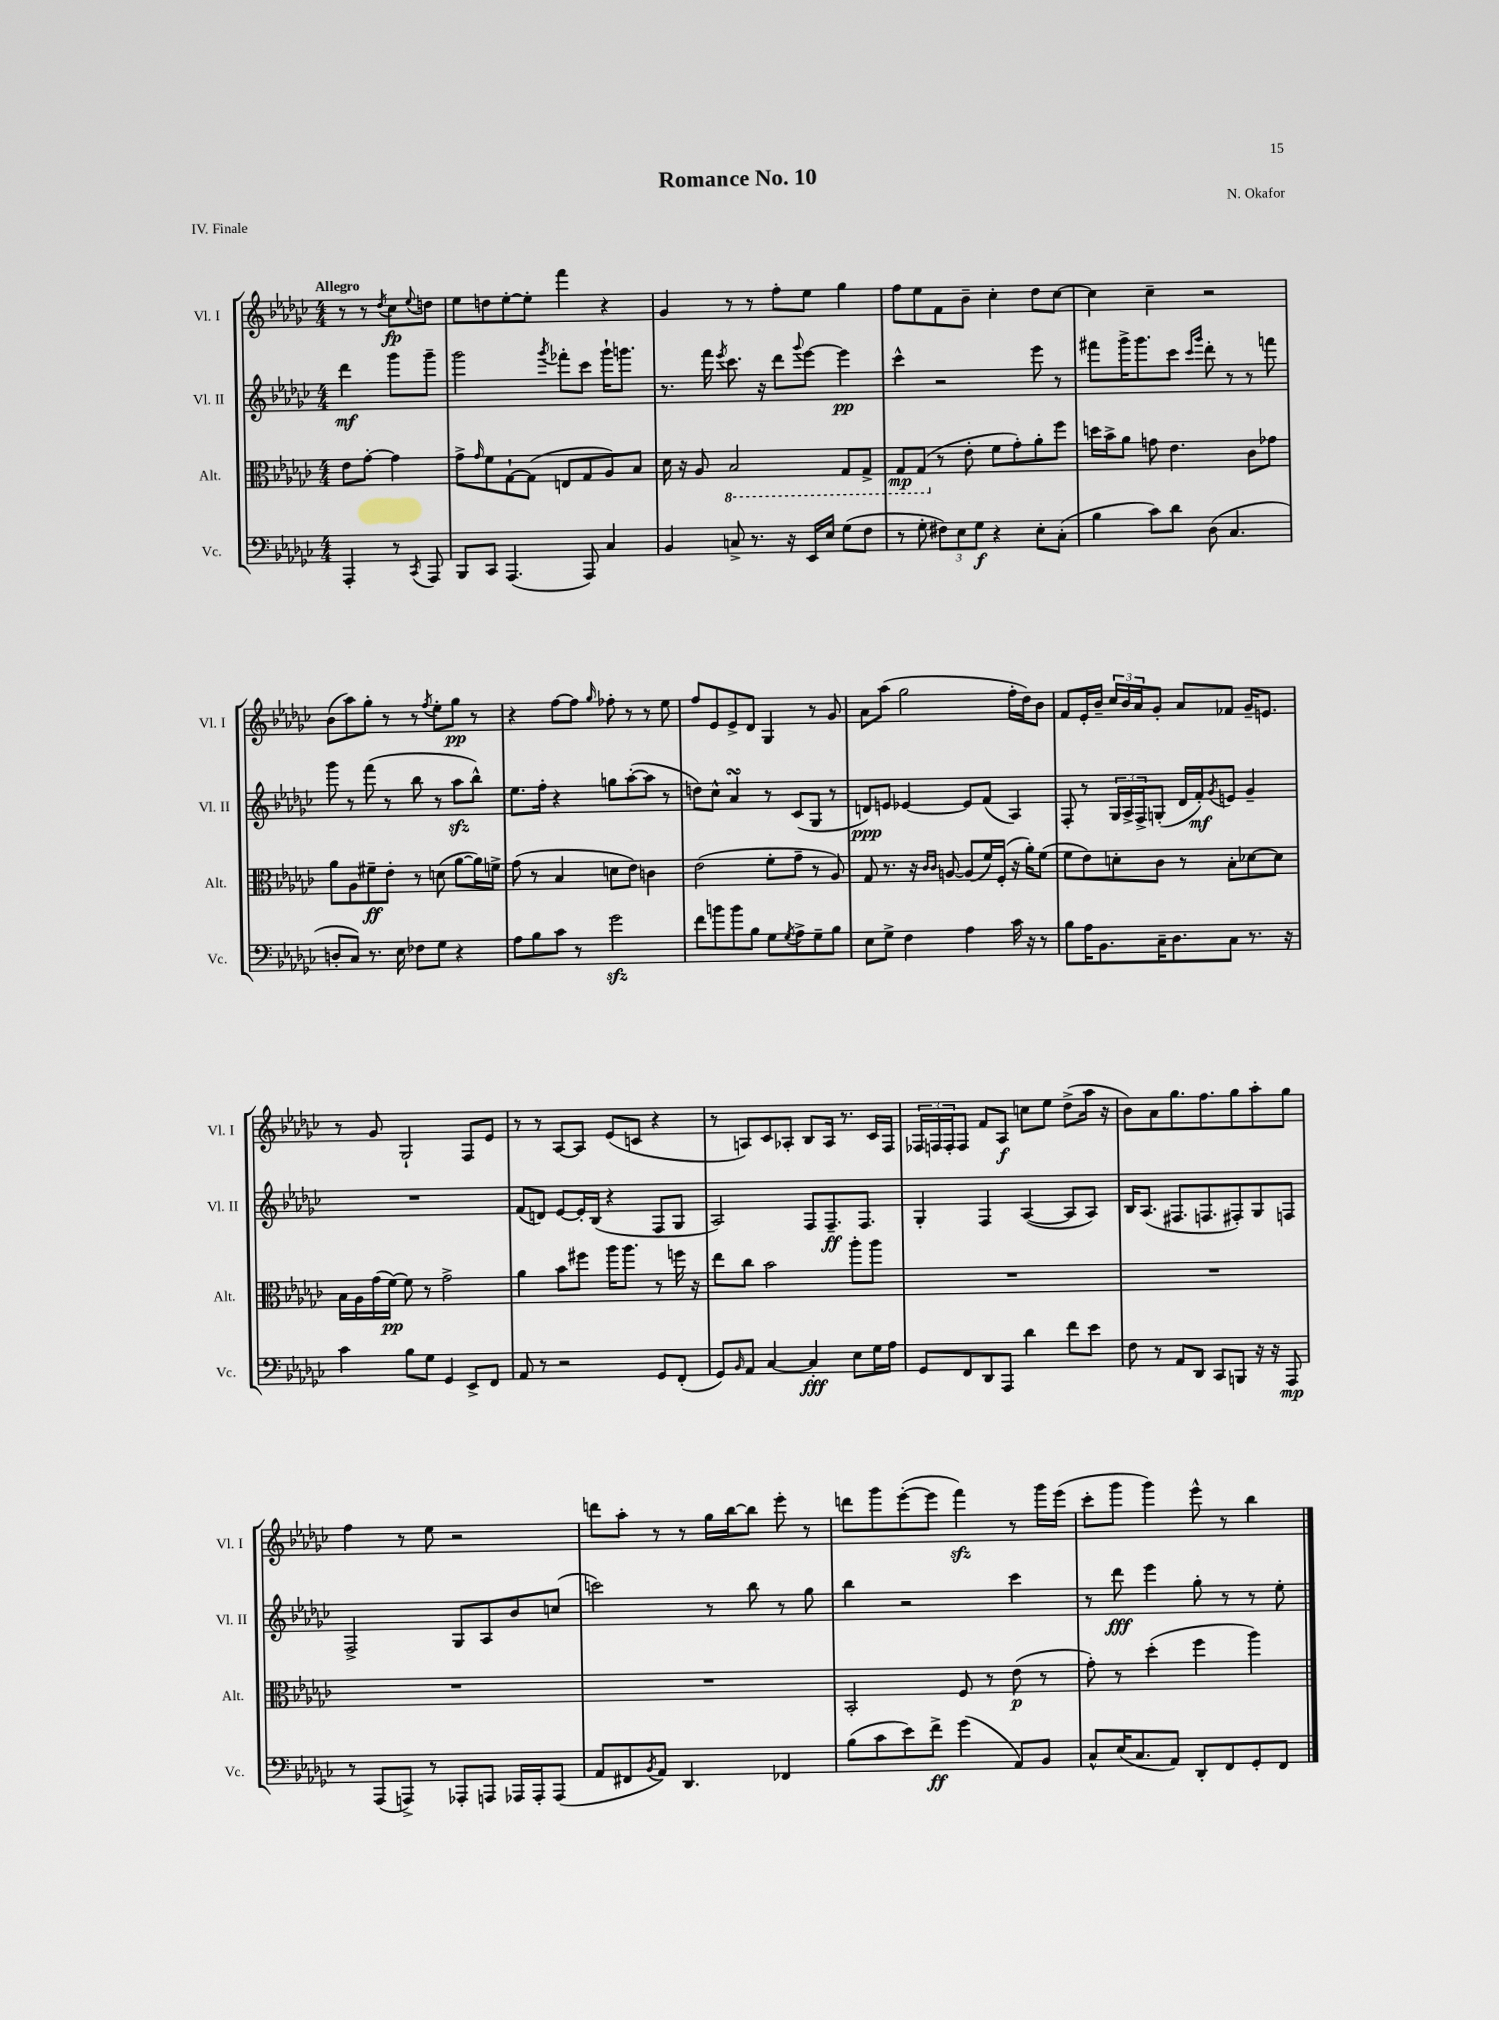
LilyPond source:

\header { title = "Romance No. 10" composer = "N. Okafor" piece = "IV. Finale" }
<<
\new StaffGroup <<
\new Staff = "s0" \with { instrumentName = "Vl. I" shortInstrumentName = "Vl. I" } {
    \clef treble \key ges \major \numericTimeSignature \time 4/4 \partial 2 \tempo "Allegro"
    r8 r8 \acciaccatura { des''8 } ces''8\fp \appoggiatura { ees''8 } d''8 |
    ees''8 d''8 ees''8~-. ees''8-. f'''4 r4 |
    ges'4 r8 r8 f''8-. ees''8 ges''4 |
    f''8 ees''8 f'8 bes'8-- ces''4-. des''8 ces''8~ |
    ces''4 ces''4-- r2 |
    bes'8( aes''8) ges''8-. r8 r8 \acciaccatura { f''8 } ees''8-. ges''8\pp r8 |
    r4 f''8~ f''8 \grace { ges''16 } fes''8-. r8 r8 ees''8 |
    f''8 ees'8 ees'8-> des'8 ges4 r8 ges'8 |
    aes'8 aes''8( ges''2 f''16-. des''16) bes'8 |
    f'8 ees'16-. bes'16-- \tuplet 3/2 { ces''16 bes'16 aes'16 } ges'8-. aes'8 fes'8 ges'16-- e'8. |
    r8 ges'8 ges2-! f8 ees'8 |
    r8 r8 aes8~ aes8 ees'8( c'8 r4 |
    r8 a8) ces'8 aes8-. bes8 aes16 r8. ces'16 f16 |
    \tuplet 3/2 { fes16 f16 f16-. } f8 f'8 aes8\f c''8 ees''8 des''8->( aes''16 r16 |
    bes'8) aes'8 ges''8. f''8. ges''8 aes''8-. ges''8 |
    f''4 r8 ees''8 r2 |
    d'''8 aes''8-. r8 r8 ges''16 bes''16~ bes''8 ees'''8-. r8 |
    d'''8 ges'''8 ees'''8~-.( ees'''8 f'''4\sfz) r8 ges'''16 ees'''16( |
    ces'''8-. ges'''8 ges'''4) ees'''8-^ r8 bes''4 \bar "|." |
}
\new Staff = "s1" \with { instrumentName = "Vl. II" shortInstrumentName = "Vl. II" } {
    \clef treble \key ges \major \numericTimeSignature \time 4/4 \partial 2
    des'''4\mf ges'''8 ges'''8-- |
    ges'''2 \acciaccatura { ges'''8 } fes'''8-. ces'''8 ges'''16-! g'''8. |
    r8. f'''16 \acciaccatura { ees'''8 } ces'''8. r16 des'''8 \appoggiatura { ges'''8 } ees'''8~ ees'''4\pp |
    ces'''4-^ r2 ees'''8 r8 |
    fis'''8 ges'''16-> ges'''8. ces'''8 \grace { ces'''16 ges'''16 } des'''8-. r8 r8 f'''8 |
    ges'''8 r8 f'''8( r8 bes''8 r8 aes''8\sfz bes''8-^) |
    ees''8. f''16-. r4 g''8 aes''8~-.( aes''8 r8 |
    d''8) ces''8-^ aes'4\turn r8 ces'8( ges8 r8 |
    d'8\ppp) e'8 ees'4~ ees'8 f'8( aes4) |
    f8-. r8 \tuplet 3/2 { ges16 aes16-> f16-> } g8-.( des'16 f'16-.\mf) \acciaccatura { ges'8 } e'8 ges'4-- |
    R1 |
    f'8( d'8) ees'8~ ees'16-. bes16( r4 f8 ges8 |
    aes2) f8 f8.--\ff f8. |
    ges4-. f4 aes4~( aes8 aes8) |
    bes16 aes8.( fis8. f8. fis8-.) ges8 f8 |
    f2-> ges8 aes8 bes'8 c''8( |
    c'''2) r8 bes''8 r8 ges''8 |
    bes''4 r2 ces'''4 |
    r8 des'''8\fff ees'''4 ges''8-. r8 r8 ees''8-. \bar "|." |
}
\new Staff = "s2" \with { instrumentName = "Alt." shortInstrumentName = "Alt." } {
    \clef alto \key ges \major \numericTimeSignature \time 4/4 \partial 2
    ees'8 ges'8~-. ges'4 |
    ges'8-> \grace { ges'16 } f'8 ges8~-! ges8( e8 ges8 aes8) bes8 |
    des'16 r16 aes8 \ottava #-1 bes,2 ges,8 ges,8-> |
    ges,8\mp ges,8( \ottava #0 r8 ees'8-. f'8 ges'8-.) aes'8-. f''8 |
    d''16 bes'16-> aes'8 g'8 ees'4. ces'8 ges'8 |
    aes'8 aes8 fis'8--\ff ees'8-. r8 d'8( aes'8~ aes'16) f'16-> |
    ges'8( r8 bes4 d'8 ees'8) c'4 |
    ees'2( f'8-. ges'8-- r8 aes8) |
    ges8 r8. r16 \grace { ces'16 ces'16 } a8~ a8( f'16) f16-.( r16 aes'16-.) f'8( |
    f'8 ees'8) d'8-. ces'8 r8 bes8-. des'8~ des'8 |
    bes16 aes16 ges'16( f'16~\pp) f'8 r8 ges'2-> |
    aes'4 bes'8 fis''8 aes''16 aes''8. r8 f''16 r16 |
    ees''8 ces''8 bes'2 aes''8-. aes''8 |
    R1 |
    R1 |
    R1 |
    R1 |
    bes,2-. f8 r8 ees'8\p( r8 |
    ges'8-.) r8 des''4-.( f''4 aes''4) \bar "|." |
}
\new Staff = "s3" \with { instrumentName = "Vc." shortInstrumentName = "Vc." } {
    \clef bass \key ges \major \numericTimeSignature \time 4/4 \partial 2
    aes,,4-. r8 \acciaccatura { ces,8 } aes,,8 |
    bes,,8 ces,8 aes,,4.( aes,,8) ces4 |
    bes,4 c8-> r8. r16 ees,16 ees16 ges8( f8 |
    r8 ges8-. \tuplet 3/2 { fis8) ees8 ges8\f } r4 ees8-. ces8-.( |
    bes4 ces'8) des'8 des8( ces4. |
    d8-. ces8) r8. ees16 fes8 ges8 r4 |
    aes8 bes8 ces'8 r8 ges'2\sfz |
    f'8 b'8 b'8 bes8 ges8 \acciaccatura { ges8 } aes8-> ges8-- bes8 |
    ees8 ges8-> f4 aes4 ces'16 r16 r8 |
    bes8 aes16 bes,8. ces16-- des8. ces8 r8. r16 |
    ces'4 bes8 ges8 ges,4 ees,8-> f,8 |
    aes,8 r8 r2 ges,8 f,8-.( |
    ges,8) \grace { bes,16 } aes,8 ces4~ ces4-.\fff ees8 ges16 aes16 |
    ges,8 f,8 des,8 aes,,8 des'4 f'8 ees'8 |
    f8 r8 aes,8 des,8 ces,8 b,,8 r16 r16 aes,,8\mp |
    r8 aes,,8( a,,8->) r8 aes,,8-. a,,8 aes,,16 aes,,16-. aes,,8( |
    aes,8 fis,8 \acciaccatura { bes,8 } aes,8) des,4. fes,4 |
    bes8( ces'8 ees'8) f'8->\ff ges'4( aes,8) bes,8 |
    ces8-^ ees16( ces8. aes,8) des,8-. f,8 ges,8-. f,8 \bar "|." |
}
>>
>>
\layout { \context { \Score \remove "Bar_number_engraver" } }
